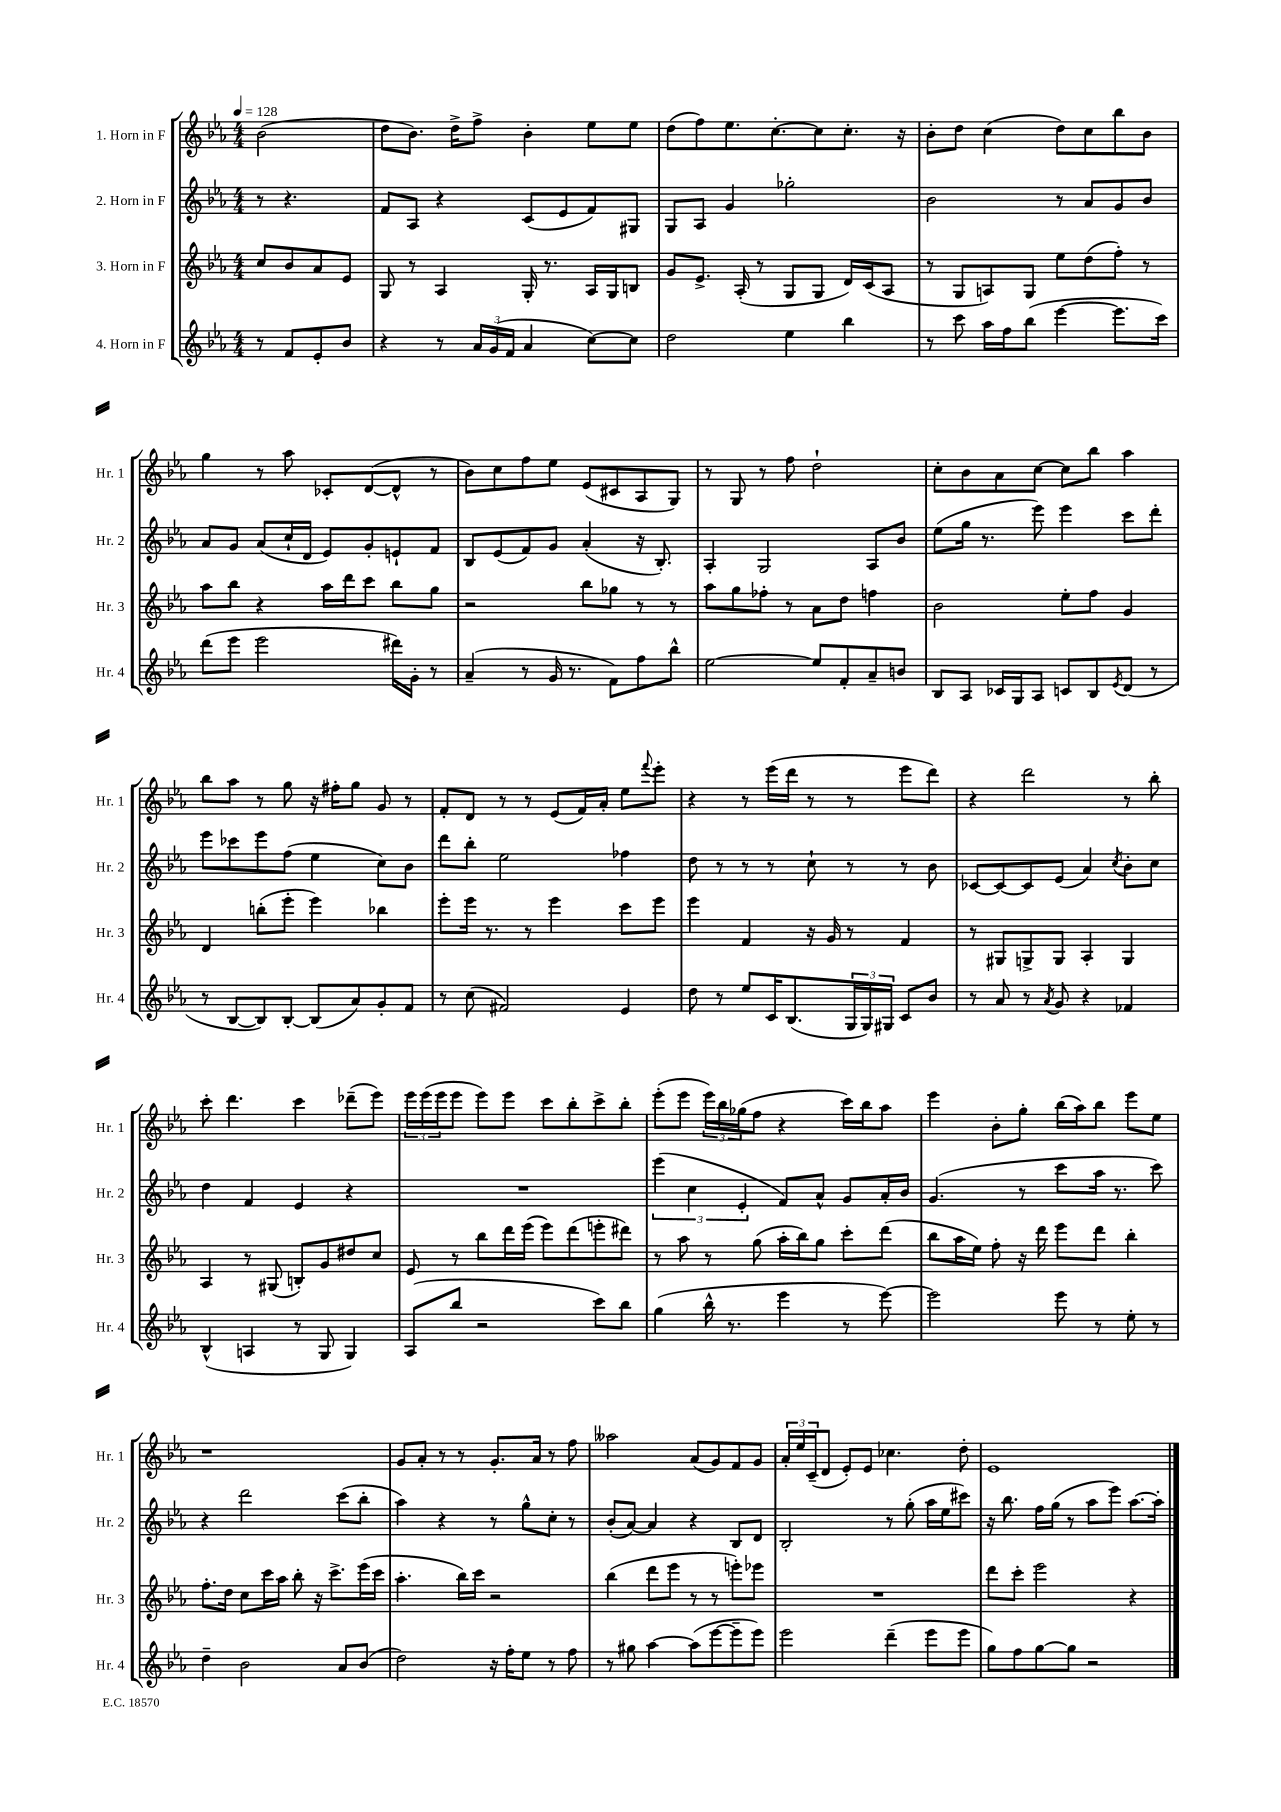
<<
\new StaffGroup <<
\new Staff = "s0" \with { instrumentName = "1. Horn in F" shortInstrumentName = "Hr. 1" } {
    \clef treble \key ees \major \numericTimeSignature \time 4/4 \partial 2 \tempo 4 = 128
    bes'2( |
    d''8 bes'8.) d''16-> f''8-> bes'4-. ees''8 ees''8 |
    d''8( f''8) ees''8. c''8.~-. c''8 c''8.-. r16 |
    bes'8-. d''8 c''4( d''8) c''8 bes''8 bes'8 |
    g''4 r8 aes''8 ces'8-. d'8~( d'8-^ r8 |
    bes'8) c''8 f''8 ees''8 ees'8( cis'8 aes8 g8) |
    r8 g8 r8 f''8 d''2-! |
    c''8-. bes'8 aes'8 c''8~ c''8 bes''8 aes''4 |
    bes''8 aes''8 r8 g''8 r16 fis''16-. g''8 g'8 r8 |
    f'8-. d'8 r8 r8 ees'8( f'16) aes'16-. ees''8 \appoggiatura { f'''8 } ees'''8-. |
    r4 r8 ees'''16( d'''16 r8 r8 ees'''8 d'''8) |
    r4 d'''2 r8 bes''8-. |
    c'''8-. d'''4. c'''4 des'''8--( ees'''8) |
    \tuplet 3/2 { ees'''16 ees'''16( ees'''16 } ees'''8 ees'''8) ees'''8 c'''8 bes''8-. c'''8-> bes''8-. |
    ees'''8-.( ees'''8 \tuplet 3/2 { ees'''16) bes''16 ges''16( } f''8 r4 c'''16) bes''16 aes''8 |
    ees'''4 bes'8-. g''8-. bes''16( aes''16) bes''8 ees'''8 ees''8 |
    r1 |
    g'8 aes'8-. r8 r8 g'8.-. aes'16 r8 f''8 |
    aeses''2 aes'8( g'8) f'8 g'8 |
    \tuplet 3/2 { aes'16-. ees''16 c'16--( } d'8 ees'8-.) ees'8 ces''4. d''8-. |
    ees'1 \bar "|." |
}
\new Staff = "s1" \with { instrumentName = "2. Horn in F" shortInstrumentName = "Hr. 2" } {
    \clef treble \key ees \major \numericTimeSignature \time 4/4 \partial 2
    r8 r4. |
    f'8 aes8 r4 c'8( ees'8 f'8) gis8 |
    g8 aes8 g'4 ges''2-. |
    bes'2 r8 aes'8 g'8 bes'8 |
    aes'8 g'8 aes'8( c''16-! d'16 ees'8) g'8-. e'8-! f'8 |
    bes8 ees'8( f'8) g'8 aes'4-.( r16 bes8.-.) |
    aes4-. g2 aes8 bes'8 |
    ees''8( g''16 r8. ees'''8) ees'''4 c'''8 d'''8-. |
    ees'''8 ces'''8 ees'''8 f''8( ees''4 c''8) bes'8 |
    d'''8 bes''8-. ees''2 fes''4 |
    d''8 r8 r8 r8 c''8-! r8 r8 bes'8 |
    ces'8~ ces'8~ ces'8 ees'8( aes'4) \acciaccatura { c''8 } bes'8-. c''8 |
    d''4 f'4 ees'4 r4 |
    R1 |
    \tuplet 3/2 { ees'''4( c''4 ees'4-. } f'8) aes'8-^ g'8 aes'16-. bes'16 |
    g'4.( r8 c'''8 aes''16 r8. c'''8) |
    r4 d'''2 c'''8( bes''8-. |
    aes''4) r4 r8 g''8-^ c''8-. r8 |
    bes'8-.( aes'8~) aes'4 r4 bes8 d'8 |
    bes2-. r8 g''8-.( aes''16 ees''16 cis'''8) |
    r16 bes''8. f''16 g''16( r8 aes''8 ees'''8) aes''8.~ aes''16-. \bar "|." |
}
\new Staff = "s2" \with { instrumentName = "3. Horn in F" shortInstrumentName = "Hr. 3" } {
    \clef treble \key ees \major \numericTimeSignature \time 4/4 \partial 2
    c''8 bes'8 aes'8 ees'8 |
    g8 r8 aes4 g16-. r8. aes16 g16 b8 |
    g'8 ees'8.-> aes16-.( r8 g8 g8 d'16) c'16( aes8 |
    r8 g8 a8) g8 ees''8 d''8( f''8-.) r8 |
    aes''8 bes''8 r4 aes''16 d'''16 c'''8 bes''8 g''8 |
    r2 bes''8 ges''8 r8 r8 |
    aes''8 g''8 fes''8-. r8 aes'8 d''8 f''4 |
    bes'2 ees''8-. f''8 g'4 |
    d'4 b''8-.( ees'''8-. ees'''4) bes''4 |
    ees'''8-. ees'''16 r8. r8 ees'''4 c'''8 ees'''8 |
    ees'''4 f'4 r16 g'16 r8 f'4 |
    r8 gis8 g8-> g8 aes4-. g4 |
    aes4 r8 gis8( b8-.) g'8 dis''8 c''8 |
    ees'8 r8 bes''8 d'''16 ees'''16( ees'''8) d'''8( e'''8-. dis'''8) |
    r8 aes''8 r8 g''8( aes''16-. bes''16) g''8 c'''8-. d'''8( |
    bes''8 aes''16 ees''16) f''8-. r16 d'''16 ees'''8 d'''8 bes''4-. |
    f''8.-. d''16 c''8 c'''16 aes''16 bes''8-. r16 c'''8.-> ees'''16( c'''16 |
    aes''4.-. bes''16) c'''16 r2 |
    bes''4( d'''8 ees'''8 r8 r8 e'''8-.) ees'''8 |
    R1 |
    d'''8 c'''8-. ees'''2 r4 \bar "|." |
}
\new Staff = "s3" \with { instrumentName = "4. Horn in F" shortInstrumentName = "Hr. 4" } {
    \clef treble \key ees \major \numericTimeSignature \time 4/4 \partial 2
    r8 f'8 ees'8-. bes'8 |
    r4 r8 \tuplet 3/2 { aes'16 g'16( f'16 } aes'4 c''8~) c''8 |
    d''2 ees''4 bes''4 |
    r8 c'''8 aes''16 f''16 bes''8( ees'''4~ ees'''8. c'''16) |
    d'''8( ees'''8 ees'''2 dis'''16) g'16-. r8 |
    aes'4--( r8 g'16 r8. f'8) f''8 bes''8-^ |
    ees''2~ ees''8 f'8-. aes'8-- b'8 |
    bes8 aes8 ces'16 g16 aes8 c'8 bes8 \acciaccatura { ees'8 } d'8( r8 |
    r8 bes8~ bes8) bes8~-. bes8( aes'8) g'8-. f'8 |
    r8 c''8( fis'2) ees'4 |
    d''8 r8 ees''8 c'16 bes8.( \tuplet 3/2 { g16 g16) gis16 } c'8 bes'8 |
    r8 aes'8 r8 \acciaccatura { aes'8 } g'8 r4 fes'4 |
    bes4-^( a4 r8 g8 g4) |
    aes8( bes''8 r2 c'''8) bes''8 |
    g''4( bes''16-^ r8. ees'''4 r8 ees'''8~) |
    ees'''2 ees'''8 r8 ees''8-. r8 |
    d''4-- bes'2 aes'8 bes'8( |
    d''2) r16 f''16-. ees''8 r8 f''8 |
    r8 gis''8 aes''4~ aes''8( ees'''8~ ees'''8-- ees'''8) |
    ees'''2 d'''4--( ees'''8 ees'''8 |
    g''8) f''8 g''8~ g''8 r2 \bar "|." |
}
>>
>>
\layout { \context { \Score \remove "Bar_number_engraver" } }
